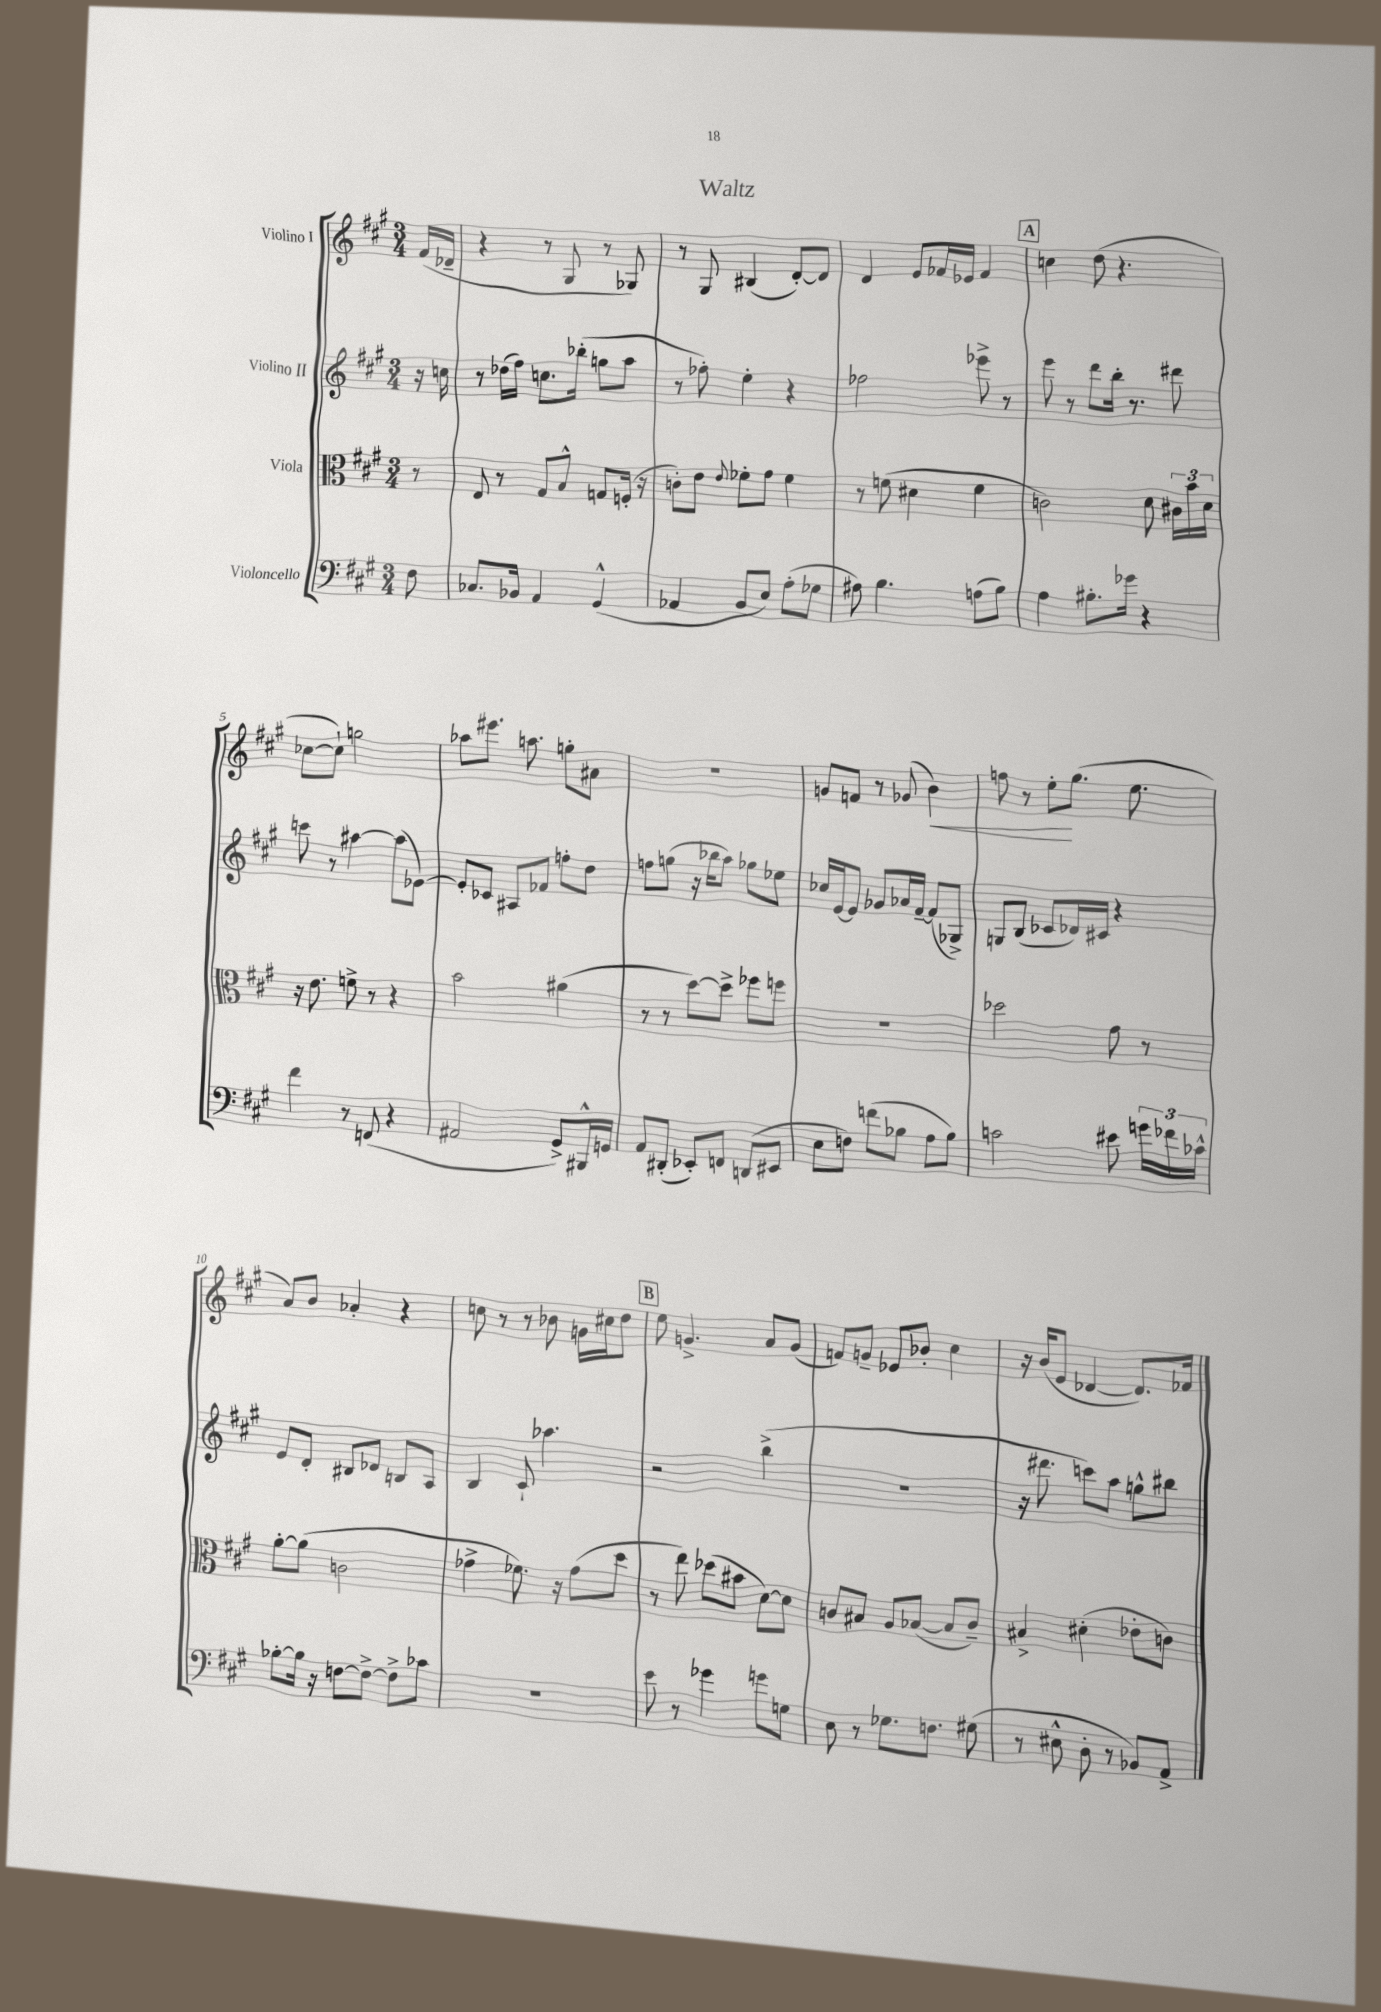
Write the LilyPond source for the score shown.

\header { title = "Waltz" }
<<
\new StaffGroup <<
\new Staff = "s0" \with { instrumentName = "Violino I" } {
    \clef treble \key a \major \numericTimeSignature \time 3/4 \partial 8
    \autoBeamOff fis'16[( des'16]-- |
    r4 r8 gis8 r8 ges8) |
    r8 gis8 bis4( d'8[~-.) d'8] |
    d'4 e'8[ fes'16 ees'16] fes'4 |
    \mark \markup { \box "A" } c''4 d''8( r4. |
    ces''8[~ ces''8]-!) g''2 |
    aes''8[ eis'''8.] a''8. g''8[-. ais'8] |
    R2. |
    g'8[ f'8] r8 ges'8( b'4\<) |
    f''8 r8 e''8[-.\! gis''8.]( e''8. |
    a'8[) b'8] aes'4-. r4 |
    c''8 r8 r8 bes'8 g'16[ cis''16 d''8] |
    \mark \markup { \box "B" } e''8 g'4.-> a'8[ g'8]( |
    f'8[) g'8]-- ees'8[ bes'8]-. cis''4 |
    r16 b'16[( e'8] des'4~ des'8.[) fes'16] \bar "|." |
}
\new Staff = "s1" \with { instrumentName = "Violino II" } {
    \clef treble \key a \major \numericTimeSignature \time 3/4 \partial 8
    \autoBeamOff r16 c''16 |
    r8 des''16[( fis''16]) c''8.[ bes''16]-.( g''8[ a''8] |
    r8 fes''8-.) e''4-. r4 |
    fes''2 ees'''8-> r8 |
    \mark \markup { \box "A" } e'''8 r8 d'''8[ b''16]-. r8. dis'''8 |
    c'''8 r8 ais''4~ ais''8[( ees'8]~) |
    ees'8[-. ces'8] ais8[ fes'8] f''8[-. d''8] |
    f''8[ g''8]( r16 bes''16[ a''8]) ges''8[ ees''8] |
    ces''16[ e'16~ e'8] ges'8[ aes'16 fis'16]~-- fis'8[( ges8]->) |
    g8[ b8]( ces'8[ des'16) cis'16] r4 |
    e'8[ d'8]-. bis8[ des'8] b8[ a8] |
    b4 cis'8-! aes''4. |
    \mark \markup { \box "B" } r2 b''4->( |
    R2. |
    r16 dis'''8. c'''8[) a''8] g''8[-^ bis''8] \bar "|." |
}
\new Staff = "s2" \with { instrumentName = "Viola" } {
    \clef alto \key a \major \numericTimeSignature \time 3/4 \partial 8
    \autoBeamOff r8 |
    e8 r8 gis8[ b8]-^ g8[ f16]-.( r16 |
    c'8[-.) e'8] \appoggiatura { e'8 } fes'8[-. gis'8] fes'4 |
    r8 f'8( dis'4 f'4 |
    \mark \markup { \box "A" } c'2) d'8 \tuplet 3/2 { cis'16[ b'16 d'16] } |
    r16 e'8. f'8-> r8 r4 |
    b'2 ais'4( |
    r8 r8 d''8[~) d''8]-> fes''8[ f''8] |
    R2. |
    des''2 gis'8 r8 |
    a'8[~-. a'8]( c'2 |
    ges'4-> fes'8.) r16 ges'8[( d''8] |
    \mark \markup { \box "B" } r8 e''8) des''8[( bis'8] d'8[~) d'8] |
    c'8[ bis8] a8[ bes8]~( bes8[ c'8]--) |
    bis4-> dis'4-.( ees'8[-. c'8]) \bar "|." |
}
\new Staff = "s3" \with { instrumentName = "Violoncello" } {
    \clef bass \key a \major \numericTimeSignature \time 3/4 \partial 8
    \autoBeamOff fis8 |
    ces8.[ bes,16] a,4 gis,4-^( |
    aes,4 b,8[ e8]) a8[-.( ges8] |
    ais8) b4. a8[( b8]) |
    \mark \markup { \box "A" } a4 bis8.[-. ges'16] r4 |
    fis'4 r8 f,8( r4 |
    ais,2 gis,8[->) bis,,16-^ g,16] |
    a,8[ dis,8]-.( ees,8[-.) f,8] d,8[( eis,8] |
    e8[ f8]) f'8[( bes8] a8[ bes8]) |
    c'2 eis'8 \tuplet 3/2 { g'16[ fes'16 ces'16]-^ } |
    bes8[~-. bes16] r16 f8[~ f8]~-> f8[-> ces'8] |
    R2. |
    \mark \markup { \box "B" } e'8 r8 ges'4 g'8[ g8] |
    e8 r8 ges8.[ f8.] gis8( |
    r8 eis8-^ d8-. r8 bes,8[) a,8]-> \bar "|." |
}
>>
>>
